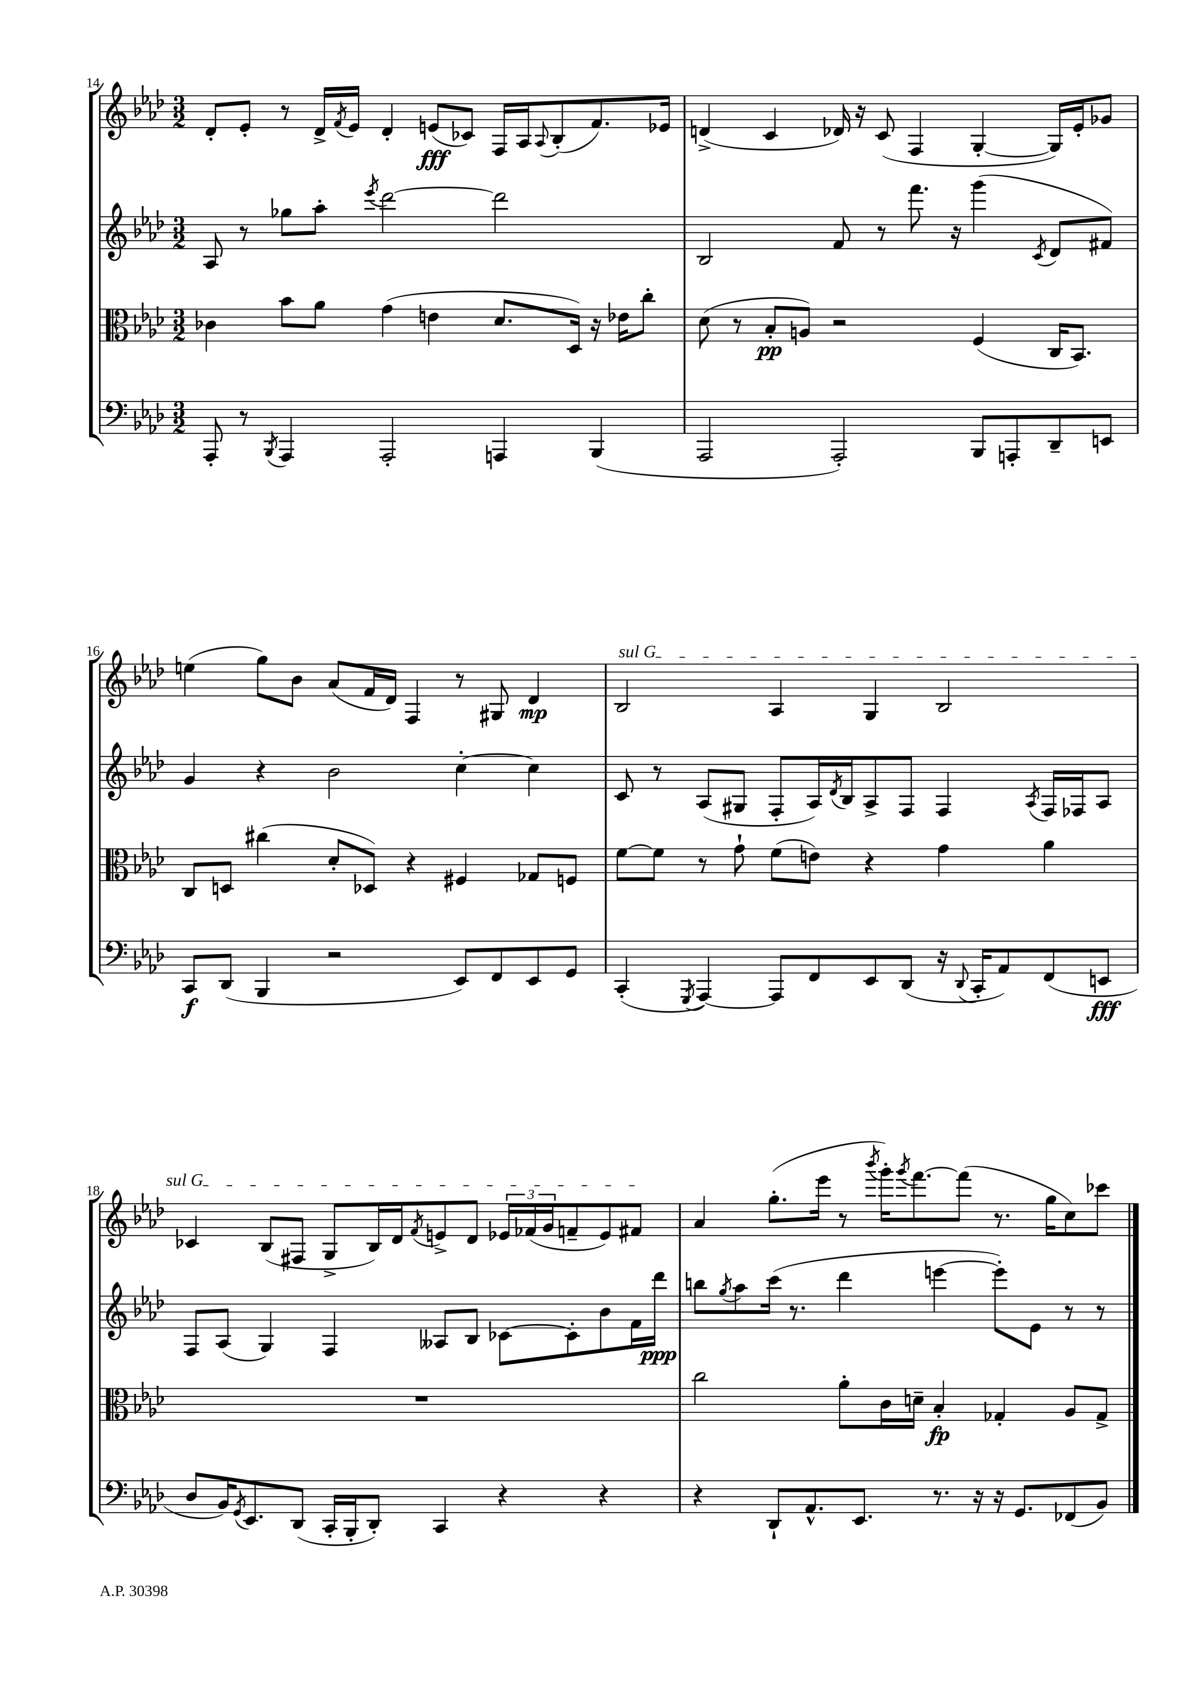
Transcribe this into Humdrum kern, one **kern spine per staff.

**kern	**kern	**kern	**kern
*staff4	*staff3	*staff2	*staff1
*clefF4	*clefC3	*clefG2	*clefG2
*k[b-e-a-d-]	*k[b-e-a-d-]	*k[b-e-a-d-]	*k[b-e-a-d-]
*M3/2	*M3/2	*M3/2	*M3/2
8AAA-'	4c-	8A-	8d-'
8r	.	8r	8e-'
8qBBB-	.	.	.
4AAA-	8b-	8gg-	8r
.	8a-	8aa-'	16d-^
.	.	.	8qf
.	.	.	16e-
.	.	8qeee-	.
2AAA-'	(4g	[2ddd-	4d-'
.	4e	.	(8e
.	.	.	8c-)
4AAA	8.d-	2ddd-]	16F
.	.	.	16A-
.	.	.	8qqA-
.	.	.	(8B-'
.	16D-)	.	.
(4BBB-	16r	.	8.f)
.	16e-	.	.
.	8cc'	.	.
.	.	.	16e-
=	=	=	=
2AAA-	(8d-	2B-	(4d^
.	8r	.	.
.	8B-'	.	4c
.	8A)	.	.
2AAA-')	2r	8f	16d-)
.	.	.	16r
.	.	8r	(8c
.	.	8.fff	4F
.	.	16r	.
8BBB-	(4F	(4ggg	[4G'
8AAA'	.	.	.
.	.	8qc	.
8DD-~	16C	8d-	16G])
.	8.BB-)	.	16e-'
8EE	.	8f#)	8g-
=	=	=	=
8CC	8C	4g	(4ee
(8DD-	8D	.	.
4BBB-	(4cc#	4r	8gg)
.	.	.	8b-
2r	8d-'	2b-	(8a-
.	8D-)	.	16f
.	.	.	16d-)
.	4r	.	4F
8EE-)	4F#	[4cc'	8r
8FF	.	.	8G#
8EE-	8G-	4cc]	4d-
8GG	8F	.	.
=	=	=	=
(4CC'	[8f	8c	2B-
.	8f]	8r	.
8qGGG	.	.	.
[4AAA-)	8r	(8A-	.
.	8g`	8G#	.
8AAA-]	(8f	8F'	4A-
8FF	8e)	16A-)	.
.	.	8qd-	.
.	.	16B-	.
8EE-	4r	8A-^	4G
(8DD-	.	8F	.
16r	4g	4F	2B-
8qqDD-	.	.	.
16CC'	.	.	.
8AA-)	.	.	.
.	.	8qA-	.
(8FF	4a-	16F	.
.	.	16F-	.
8EE	.	8A-	.
=	=	=	=
8D-	1.r	8F	4c-
16BB-)	.	(8A-	.
8qGG	.	.	.
8.EE-	.	.	.
.	.	4G)	(8B-
(8DD-	.	.	8F#
16CC'	.	4F	8G^
16BBB-'	.	.	.
8DD-')	.	.	16B-)
.	.	.	16d-
.	.	.	8qf
4CC	.	8A--	8e^
.	.	8B-	8d-
4r	.	[8c-	24e-
.	.	.	(24f-
.	.	.	24g
.	.	8c-']	8f~
4r	.	8b-	8e-)
.	.	16f	8f#
.	.	16ddd-	.
=	=	=	=
4r	2cc	8bb	4a-
.	.	8qgg	.
.	.	8aa-	.
8DD-`	.	(16ccc	(8.gg'
.	.	8.r	.
8.AA-^^	.	.	.
.	.	.	16eee-
.	8a-'	4ddd-	8r
8.EE-	.	.	.
.	.	.	8qbbb-
.	16c	.	16ggg')
.	.	.	8qggg
.	16d~	.	[8.fff
8.r	4B-'	[4eee	.
.	.	.	(8fff]
16r	.	.	.
16r	4G-'	8eee'])	8.r
8.GG	.	.	.
.	.	8e-	.
.	.	.	16gg
(8FF-	8A-	8r	8cc)
8BB-)	8G-^	8r	8ccc-
==	==	==	==
*-	*-	*-	*-
